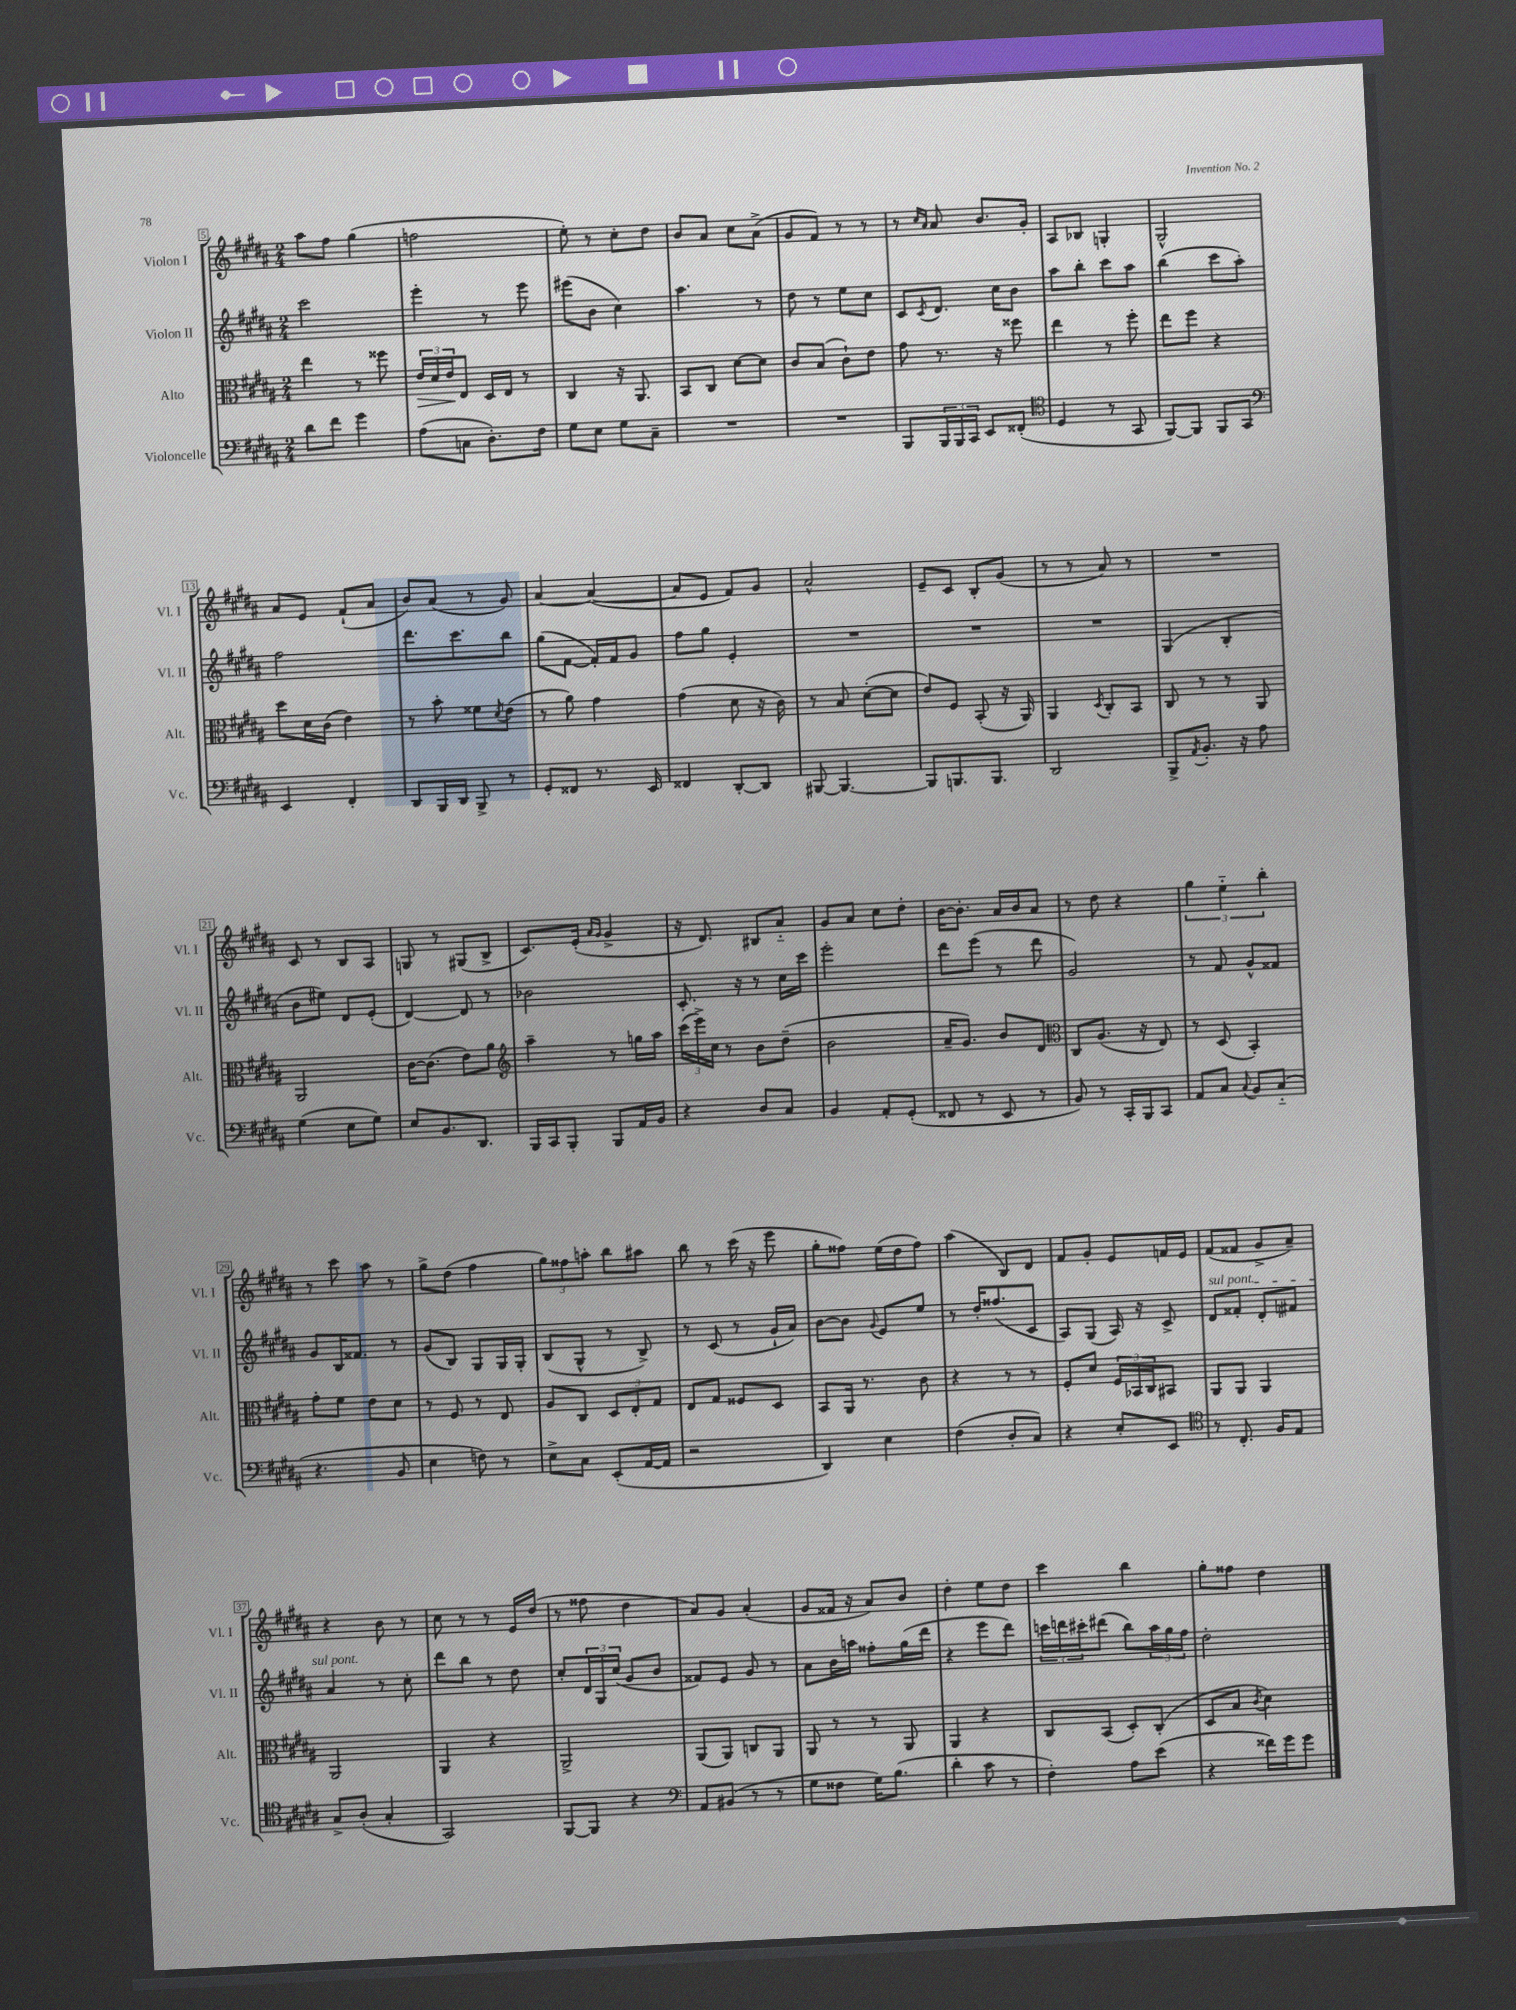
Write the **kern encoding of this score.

**kern	**kern	**kern	**kern
*staff4	*staff3	*staff2	*staff1
*clefF4	*clefC3	*clefG2	*clefG2
*k[f#c#g#d#a#]	*k[f#c#g#d#a#]	*k[f#c#g#d#a#]	*k[f#c#g#d#a#]
*M2/4	*M2/4	*M2/4	*M2/4
8d#	4ee	2ccc#	8aa#
8f#	.	.	8ff#
4g#	8r	.	(4gg#
.	8ff##	.	.
=	=	=	=
(8A#	24e	4eee'	2ff
.	24d#	.	.
.	24e	.	.
8C	8E	.	.
8.D#')	16D#	8r	.
.	16E	.	.
.	8r	8eee	.
16F#	.	.	.
=	=	=	=
8G#	4C#	(8eee#	8ee')
8E	.	8b	8r
8G#	16r	4cc#)	8cc#'
.	8.AA#	.	.
8C#~	.	.	8dd#
=	=	=	=
2r	8BB	4.aa#	8b
.	8C#	.	8a#
.	[8d#	.	8cc#
.	8d#]	8r	(8a#^
=	=	=	=
2r	8c#	8dd#	8g#
.	(8B	8r	8f#)
.	8c#`)	8ee	8r
.	8e	8cc#	8r
=	=	=	=
8BBB	8g#	8c#	8r
.	.	.	16qqcc#
.	.	8qc#	16qqa#
24BBB	8.r	8.d#	8a#
24BBB	.	.	.
24CC#	.	.	.
8EE	.	.	8.b
.	16r	16cc#	.
(8FF##'	8ff##	8b	.
.	.	.	16g#'
=	=	=	=
*clefC4	*	*	*
4D#	4ee	8aa#	8A#
.	.	8bb'	8B-
8r	8r	8ccc#	4G'
8GG#	8ff#'	8aa#	.
=	=	=	=
[8FF#)	8ee	(4bb	2G#^^
8FF#]	8ff#	.	.
8FF#	4r	8ccc#	.
8GG#	.	8aa#')	.
=	=	=	=
*clefF4	*	*	*
4EE	8dd#	2ff#	8a#
.	16d#	.	8e
.	(16c#	.	.
4FF#'	4e)	.	(8f#`
.	.	.	8a#
=	=	=	=
8DD#	8r	8.ddd#	8b)
16BBB	8b'	.	(8a#
16DD#	.	8.ccc#	.
8BBB^	8f##	.	8r
.	8qd#	.	.
8r	(8e	8bb	8g#)
=	=	=	=
8GG#'	8r	(8gg#	[4a#
8FF##	8a#)	[8f#	.
8.r	4g#	16f#'])	(4a#_
.	.	16f#	.
.	.	8g#	.
16EE	.	.	.
=	=	=	=
4FF##	(4g#	8ff#	8a#]
.	.	8gg#	8e
[8DD#'	8d#	4e'	8f#)
8DD#]	16r	.	8g#
.	16c#)	.	.
=	=	=	=
[8BBB#	8r	2r	2a#^^
4.BBB#_	8B	.	.
.	([8d#'	.	.
.	8d#]	.	.
=	=	=	=
8BBB#]	8e)	2r	8e~
8.BBB	8F#	.	8c#
.	(8BB'	.	8B'
8.BBB	.	.	.
.	16r	.	(8g#
.	16AA#)	.	.
=	=	=	=
2DD#	4AA#	2r	8r
.	.	.	8r
.	8qD#	.	.
.	8C#'	.	8a#)
.	8BB	.	8r
=	=	=	=
8BBB^	8C#	(4G#	2r
8qAA#	.	.	.
8.BB'	8r	.	.
.	8r	4B'	.
16r	.	.	.
8A#	8AA#	.	.
=	=	=	=
(4G#	2AA#	8b	8c#
.	.	8ee#)	8r
8E	.	8d#	8B
8G#)	.	(8e'	8A#
=	=	=	=
8E	[16c#	[4d#)	8G
.	(8.c#]	.	.
8.BB	.	.	8r
.	8e)	8d#]	(8G#
8.DD#	.	.	.
.	8a#	8r	8B^
=	=	=	=
*	*clefG2	*	*
16BBB	4aa#~	2b-	8.c#)
16CC#	.	.	.
8BBB'	.	.	.
.	.	.	(16e'
.	.	.	16qqa#
.	.	.	16qqg#
8BBB	8r	.	4g#^
16AA#	16gg	.	.
16BB	16aa#	.	.
=	=	=	=
4r	(24ccc#	8.c#'	16r
.	24eee^)	.	.
.	.	.	8.d#)
.	24cc#	.	.
.	8r	.	.
.	.	16r	.
8D#	8b	8r	8B#
8C#	(8dd#~	16cc#	8a#'~
.	.	16ccc#	.
=	=	=	=
4BB	2b	2eee'	8g#
.	.	.	8a#
8AA#'	.	.	8cc#
(8GG#'	.	.	8dd#'
=	=	=	=
8FF##	16a#~	8ddd#	[16b
.	8.g#)	.	8.b']
8r	.	(8eee	.
8EE	8b	8r	16a#
.	.	.	16b
8r	8d#	8ddd#	8a#
=	=	=	=
*	*clefC3	*	*
8BB)	8C#	2g#)	8r
8r	(8.A#	.	8dd#
16CC#'	.	.	4r
16BBB	16r	.	.
8CC#	8E)	.	.
=	=	=	=
8AA#	8r	8r	6gg#
8C#	(8D#	8f#	.
.	.	.	6ee'~
8qqC#	.	.	.
8BB	4BB')	8g#^^	.
.	.	.	6bb'
(8C#'~	.	8f##	.
=	=	=	=
4.r	8g#'	8g#	8r
.	8f#	16B	8ccc#
.	.	8.f##	.
.	8e	.	8aa#
8BB	8d#	8r	8r
=	=	=	=
4E	8r	(8g#	8gg#^
.	8F#	8B)	(8dd#
8F)	8r	8G#	4ff#
8r	8E	16G#	.
.	.	16G#'	.
=	=	=	=
8E^	8A#	(8B	12gg#)
.	.	.	12ff##
8C#	8C#	8G#^^	.
.	.	.	12aa'
(8EE'	12D#	8r	8bb
.	12E'	.	.
[16AA#	.	8B^)	8aa#
.	12G#	.	.
16AA#]	.	.	.
=	=	=	=
2r	8E	8r	8bb
.	8G#	(8c#	8r
.	8F##	8r	(16ccc#
.	.	.	16r
.	8D#	16g#`	8eee
.	.	16a#)	.
=	=	=	=
4DD#)	8BB	[8b	8gg#'
.	16AA#	8b]	8ff##)
.	8.r	.	.
.	.	8qqg#	.
4E	.	8e	(16ee
.	.	.	16dd#
.	8c#	8ee	8ff##)
=	=	=	=
(4F#	4r	8r	(4aa#
.	.	16dd#'	.
.	.	(8.ff##	.
8D#'	8r	.	8B)
8C#)	8r	8c#	8d#
=	=	=	=
4r	8F#'	8A#)	8f#
.	8d#	(8G#	8g#'
8E'	24F#	16A#)	8e
.	24BB-	.	.
.	.	16r	.
.	24C#	.	.
8EE	8BB#	8c#^	16f
.	.	.	16e
=	=	=	=
*clefC4	*	*	*
8r	8AA#	8d#	(8f#
8.C#'	8AA#	8f##'	8f##
.	4AA#	8d#'	8g#^
16F#	.	.	.
8E	.	8f#	8a#~)
=	=	=	=
8G#^	2AA#	4a#	4r
(8A#'	.	.	.
4G#'	.	8r	8b
.	.	8cc#'	8r
=	=	=	=
2GG#)	4AA#	8ddd#	8cc#
.	.	8bb	8r
.	4r	8r	8r
.	.	8dd#	16e
.	.	.	(16dd#
=	=	=	=
[8FF#	2AA#^	8cc#'	8r
8FF#]	.	24d#	8ff##
.	.	24G#	.
.	.	(24cc#	.
4r	.	8g#	4dd#
.	.	8b	.
=	=	=	=
*clefF4	*	*	*
8AA#	(8AA#	8f##)	8a#)
(8BB#	8AA#)	8e	8g#
8r	8C	8g#	(4a#'
8r	8AA#	8r	.
=	=	=	=
8G#	8AA#	8a#	8g#
8F##	8r	16b	16f##
.	.	16aa	16r
16G#)	8r	8ff##'	8a#)
(8.B	.	.	.
.	8AA#	(16gg#	8b
.	.	16ddd#	.
=	=	=	=
4d#'	4AA#	4r	4dd#'
8c#	4r	8eee	8ee
8r	.	8ddd#)	8dd#
=	=	=	=
4F#')	8C#	24ccc	4ccc#
.	.	24ddd	.
.	.	24ccc#'	.
.	(8BB	(8ddd#	.
8A#	8D#')	8bb)	4bb
(8e	(8C#'	24aa#	.
.	.	24gg#	.
.	.	24ff#	.
=	=	=	=
4r	8D#	2dd#'	8gg#'
.	8B	.	8ff##
.	8qc#	.	.
16f##)	4d#)	.	4dd#
16g#	.	.	.
8g#	.	.	.
==	==	==	==
*-	*-	*-	*-
